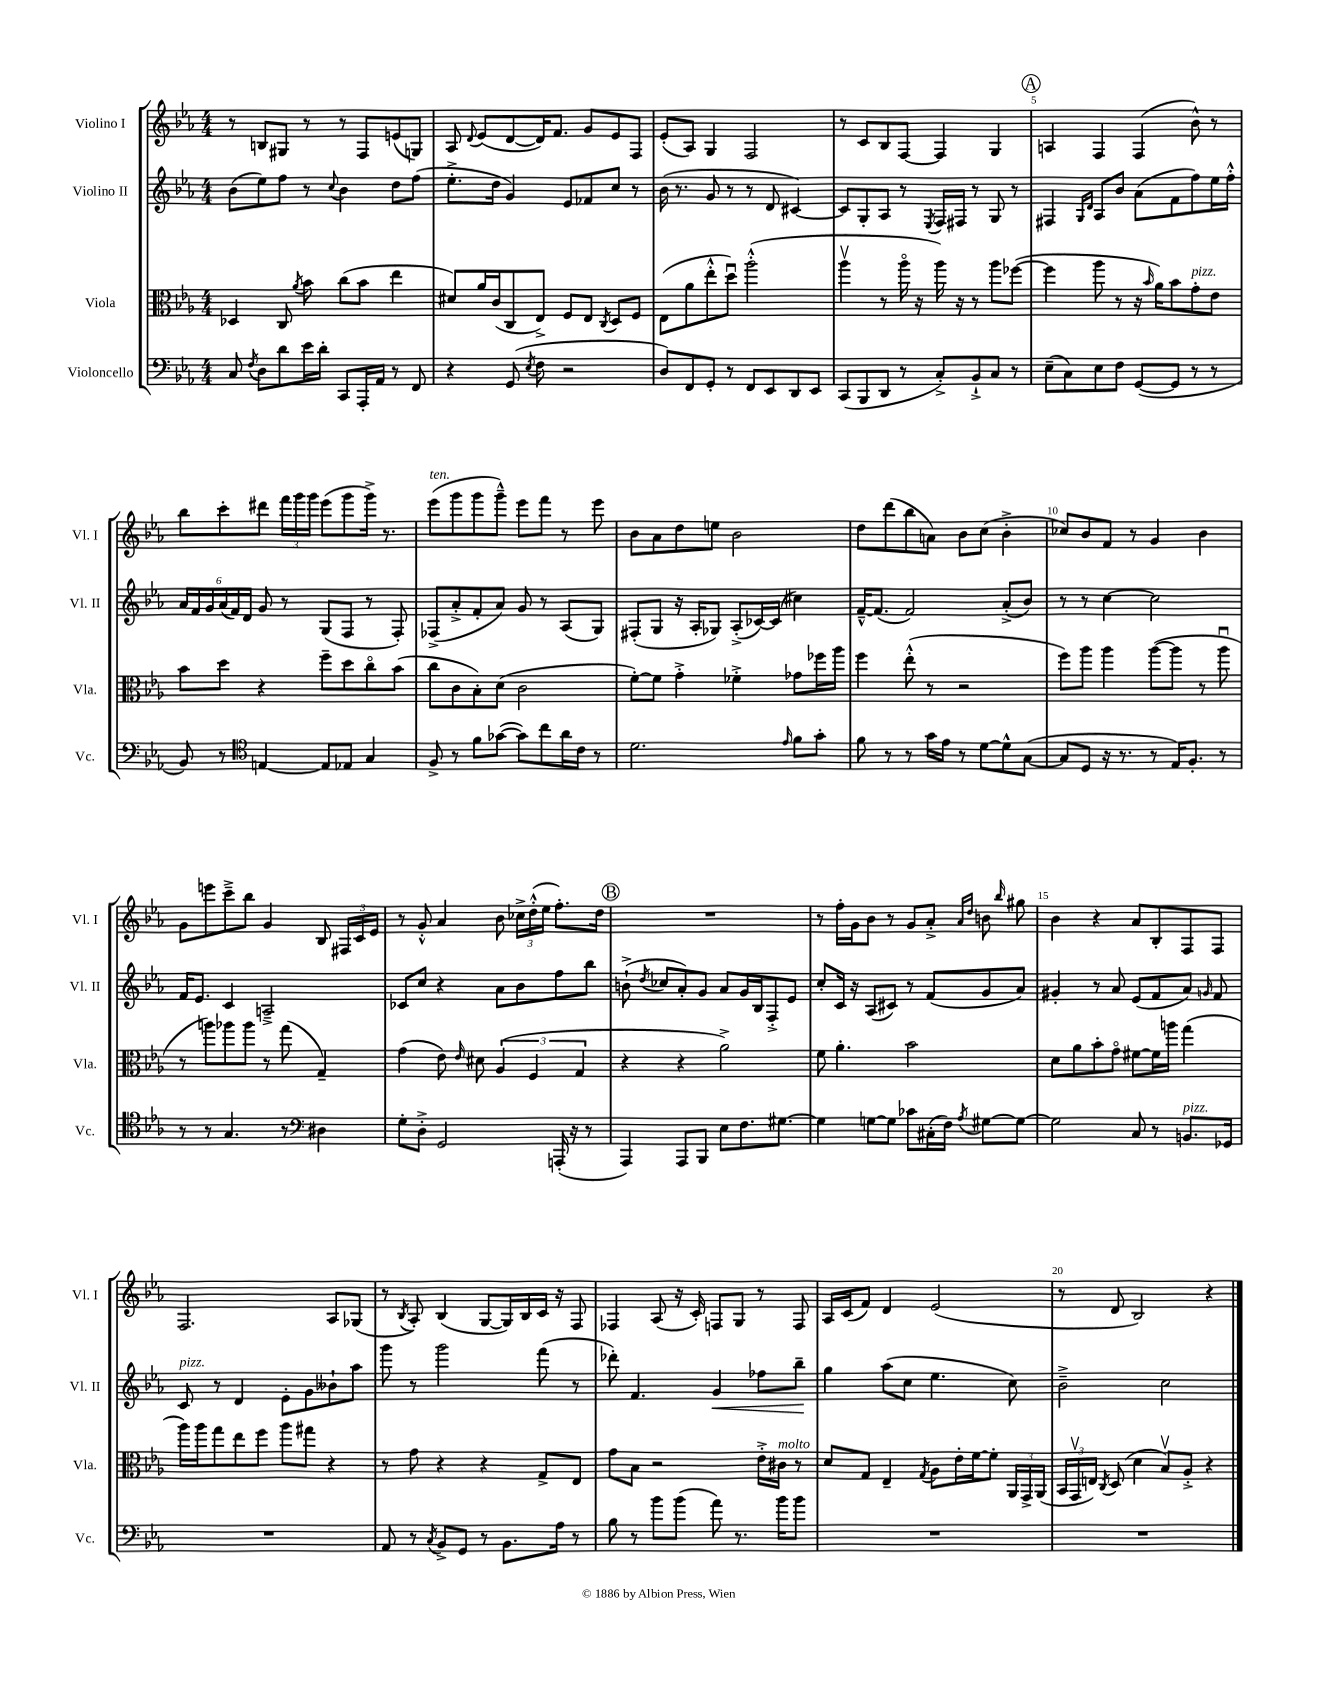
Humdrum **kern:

**kern	**kern	**kern	**kern
*staff4	*staff3	*staff2	*staff1
*clefF4	*clefC3	*clefG2	*clefG2
*k[b-e-a-]	*k[b-e-a-]	*k[b-e-a-]	*k[b-e-a-]
*M4/4	*M4/4	*M4/4	*M4/4
8C/	4D-/	(8b-\L	8r
8qF/	.	.	.
8D\L	.	8ee-\)	8B/L
8d\	8C/	8ff\J	8G#/J
.	8qa-/	.	.
16e-\L	8b-\	8r	8r
16d'\JJ	.	.	.
.	.	8qqcc/	.
8CC/L	(8cc\L	4b-\	8r
16AAA-'/L	8b-\J	.	8F/L
16AA-/JJ	.	.	.
8r	4ee-\	8dd\L	(8e/
8FF/	.	(8ff\J	8G/J)
=	=	=	=
4r	8d#/L)	8.ee-'^\L	8A-/
.	.	.	8qqd/
.	16a-/L	.	(8e-/L
.	(16c/J	16dd\Jk	.
(8GG/	8C/	4g/)	[8d/
8qE-/	.	.	.
8F\	8E-^/J)	.	16d/]K)
.	.	.	8.f/J
2r	8F/L	8e-/L	.
.	8E-/J	8f-/	8g/L
.	8qC/	.	.
.	8D/L	8cc/J	8e-/
.	8F/J	8r	8F/J
=	=	=	=
8D/L)	(8E-\L	(16b-\	(8e-'/L
.	.	8.r	.
8FF/	8a-\	.	8A-/J)
8GG'/J	8ee-'^^\	8g/	4G/
8r	8ddu\J)	8r	.
8FF/L	(2aa-'^^\	8r	2F/
8EE-/	.	8d/	.
8DD/	.	[4c#/)	.
8EE-/J	.	.	.
=	=	=	=
(8CC/L	4aa-v\	8c#/]L	8r
8BBB-/	.	8G'/	8c/L
8DD/J	8r	8A-/J	8B-/
8r	16aa-o\	8r	[8F/J
.	16r	.	.
.	.	8qE-/	.
8C'^/L)	16aa-\)	16F/LL	4F/]
.	16r	16F#/JJ	.
8BB-`^/	8r	8r	.
8C/J	8aa-\L	8G/	4G/
8r	([8ff-\J	8r	.
=	=	=	=
(8E-~\L	4ff-\]	4F#/	4A/
8C\)	.	.	.
.	.	16qqG/LL	.
.	.	16qqd/JJ	.
8E-\	8aa-\	8A-/L	4F/
8F\J	8r	8b-/J	.
([8GG/L	16r	(8a-\L	(4F/
.	16qqb-/	.	.
.	16a-\LK)	.	.
8GG/]J	8b-\	8f\	.
8r	8g'\	8ff\)	8b-^^\)
8r	8e-\J	16ee-\L	8r
.	.	16ff'^^\JJ	.
=	=	=	=
8BB-/)	8b-\L	24a-/LL	8bb-\L
.	.	24f/	.
.	.	24g/	.
8r	8dd\J	(24a-/	8ccc'\
.	.	24f/)	.
.	.	24d/JJ	.
*clefC4	*	*	*
[4E/	4r	8g/	8ddd#\J
.	.	8r	24fff\LL
.	.	.	24ggg\
.	.	.	24ggg\JJ
8E/]L	8ff~\L	(8G/L	(8eee-\L
8E-/J	8dd\	8F/J	8ggg\
4G/	8cco\	8r	16ggg^\Jk)
.	.	.	8.r
.	(8b-\J	8F'/)	.
=	=	=	=
8F^/	8cc\L	(8F-^/L	(8eee-\L
8r	8c\	8a-'^/	8ggg\
8f\L	8B-'\)	8f'/	8ggg\
([8g-\J	(8d\J	8a-/J)	8ggg~^^\J)
8g-\]L)	2c\	8g/	8eee-\L
8cc\	.	8r	8fff\J
16a-\L	.	(8A-/L	8r
16c\JJ	.	.	.
8r	.	8G/J)	8eee-\
=	=	=	=
2.d\	[8f'\L)	(8F#'/L	8b-\L
.	8f\]J	8G/J	8a-\
.	4g'^\	16r	8dd\
.	.	16A-'/LK	.
.	.	8G-/J)	8ee\J
.	4f-'^\	(8A-'^/L	2b-\
.	.	[16c-/L)	.
.	.	(16c-/]JJ	.
16qqe-/	.	.	.
8f\L	8g-\L	4cc#\)	.
8g'\J	16ff-\L	.	.
.	16aa-\JJ	.	.
=	=	=	=
8f\	4ff\	[16f~^^/LK	8dd\L
.	.	(8.f/]J	.
8r	.	.	(8ddd\
8r	(8ee-'^^\	2f/)	8bb-\
16g\LL	8r	.	8a\J)
16e-\JJ	.	.	.
8r	2r	.	8b-\L
[8d\L	.	.	(8cc\J
8d^^\]	.	(8a-'^/L	4b-'^\
([8G\J	.	8b-/J)	.
=	=	=	=
8G/]L	8ff\L)	8r	8cc-/L)
8D/J	8aa-\J	8r	8b-/
16r	4aa-\	[4cc\	8f/J
8.r	.	.	.
.	.	.	8r
8r	([8aa-\L	2cc\]	4g/
16E-/LK)	8aa-\]J	.	.
8.F'/J	.	.	.
.	8r	.	4b-\
8r	8aa-u\	.	.
=	=	=	=
8r	8r	16f/LK	8g\L
.	.	8.e-/J	.
8r	8aa\L)	.	8eee\
4.G/	8aa-\	4c/	8ccc~^\
.	8aa-\J	.	8bb-\J
.	8r	2A~^/	4g/
8r	(8gg\	.	.
*clefF4	*	*	*
4D#\	4G~/)	.	8B-/
.	.	.	24F#/LL
.	.	.	24c/
.	.	.	24e-/JJ
=	=	=	=
8G'\L	(4g\	8c-/L	8r
8D'^\J	.	8cc/J	8g'^^/
2GG/	8e-\)	4r	4a-/
.	16qqe-/	.	.
.	8d#\	.	.
.	(6A-/	8a-\L	8b-\
.	.	8b-\	24cc-^\LL
.	6F/	.	(24dd'^^\
.	.	.	24ee-\JJ
(16AAA'/	.	8ff\	8.ff'\L)
16r	.	.	.
.	6G/	.	.
8r	.	8bb-\J	.
.	.	.	16dd\Jk
=	=	=	=
4AAA-/)	4r	(8b`^\	1r
.	.	8qdd/	.
.	.	8cc-/L	.
8AAA-/L	4r	8a-'/)	.
8BBB-/J	.	8g/J	.
8E-\L	2a-^\)	8a-/L	.
8.F\	.	16g/L	.
.	.	16B-/J	.
.	.	8F'^/	.
[8.G#\J	.	.	.
.	.	8e-/J	.
=	=	=	=
4G#\]	8f\	8cc'/L	8r
.	4.a-'\	16c/Jk	16ff'\LL
.	.	16r	16g\J
[8G\L	.	(8A-/L	8b-\J
8G\]J	.	8c#/J)	8r
8c-\L	2b-\	8r	8g/L
(16C#'\L	.	(8f/L	8a-'^/J
16F\JJ)	.	.	.
.	.	.	16qqa-/LL
8qA-/	.	.	16qqdd/JJ
[8G#\L	.	8g/	8b\
.	.	.	16qqbb-/
8G#\_J	.	8a-/J)	8gg#\
=	=	=	=
2G#\]	8d\L	4g#'/	4b-\
.	8a-\	.	.
.	8b-'\	8r	4r
.	8go\J	8a-/	.
8C/	[8f#\L	(8e-/L	8a-/L
8r	16f#\]L	8f/	8B-'/
.	16aa\JJ	.	.
8.BB/L	(4gg\	8a-/J)	8F/
.	.	16qqg/	.
.	.	8f/	8F/J
16GG-/Jk	.	.	.
=	=	=	=
1r	16aa-\LL)	8c/	2.F/
.	16aa-\J	.	.
.	8gg\	8r	.
.	8ee-\	4d/	.
.	8ff\J	.	.
.	8aa-\L	8e-'\L	.
.	8gg#\J	8g\	.
.	4r	8b--`\	8A-/L
.	.	8aa-\J	(8G-/J
=	=	=	=
8AA-/	8r	8ggg\	8r
.	.	.	8qB-/
8r	8g\	8r	8A-'/)
8qC/	.	.	.
8BB-^/L	4r	2ggg\	(4B-/
8GG/J	.	.	.
8r	4r	.	[8G/L
8.BB-\L	.	.	16G/]L)
.	.	.	16B-/
.	8G^/L	(8fff\	16c/JJ
16A-\Jk	.	.	16r
8r	8E-/J	8r	8F/
=	=	=	=
8B-\	8g\L	8ddd-'\)	4F-/
8r	8B-\J	4.f/	.
8b-\L	2r	.	(8A-/
(8b-\J	.	.	16r
.	.	.	16c'/)
8a-\)	.	4g/	8F/L
8.r	.	.	8G/J
.	16e-'^\LL	8ff-\L	8r
16b-\LK	16c#\JJ	.	.
8b-\J	8r	8bb-~\J	8F/
=	=	=	=
1r	8d/L	4gg\	16A-/LL
.	.	.	(16c/J
.	8G/J	.	8f/J)
.	4E-~/	(8aa-\L	4d/
.	.	8cc\J	.
.	8qG/	.	.
.	8A-\L	4.ee-\	(2e-/
.	16e-'\L	.	.
.	[16f\J	.	.
.	8f'\]J	.	.
.	24AA-/LL	8cc\)	.
.	24GG^/	.	.
.	(24AA-/JJ	.	.
=	=	=	=
1r	24BB-/LL	2b-~^\	8r
.	24GGv/	.	.
.	24E/JJ)	.	.
.	8qC/	.	.
.	(8D/	.	8d/
.	4d\	.	2B-/)
.	8B-v/L)	2cc\	.
.	8A-'^/J	.	.
.	4r	.	4r
==	==	==	==
*-	*-	*-	*-
